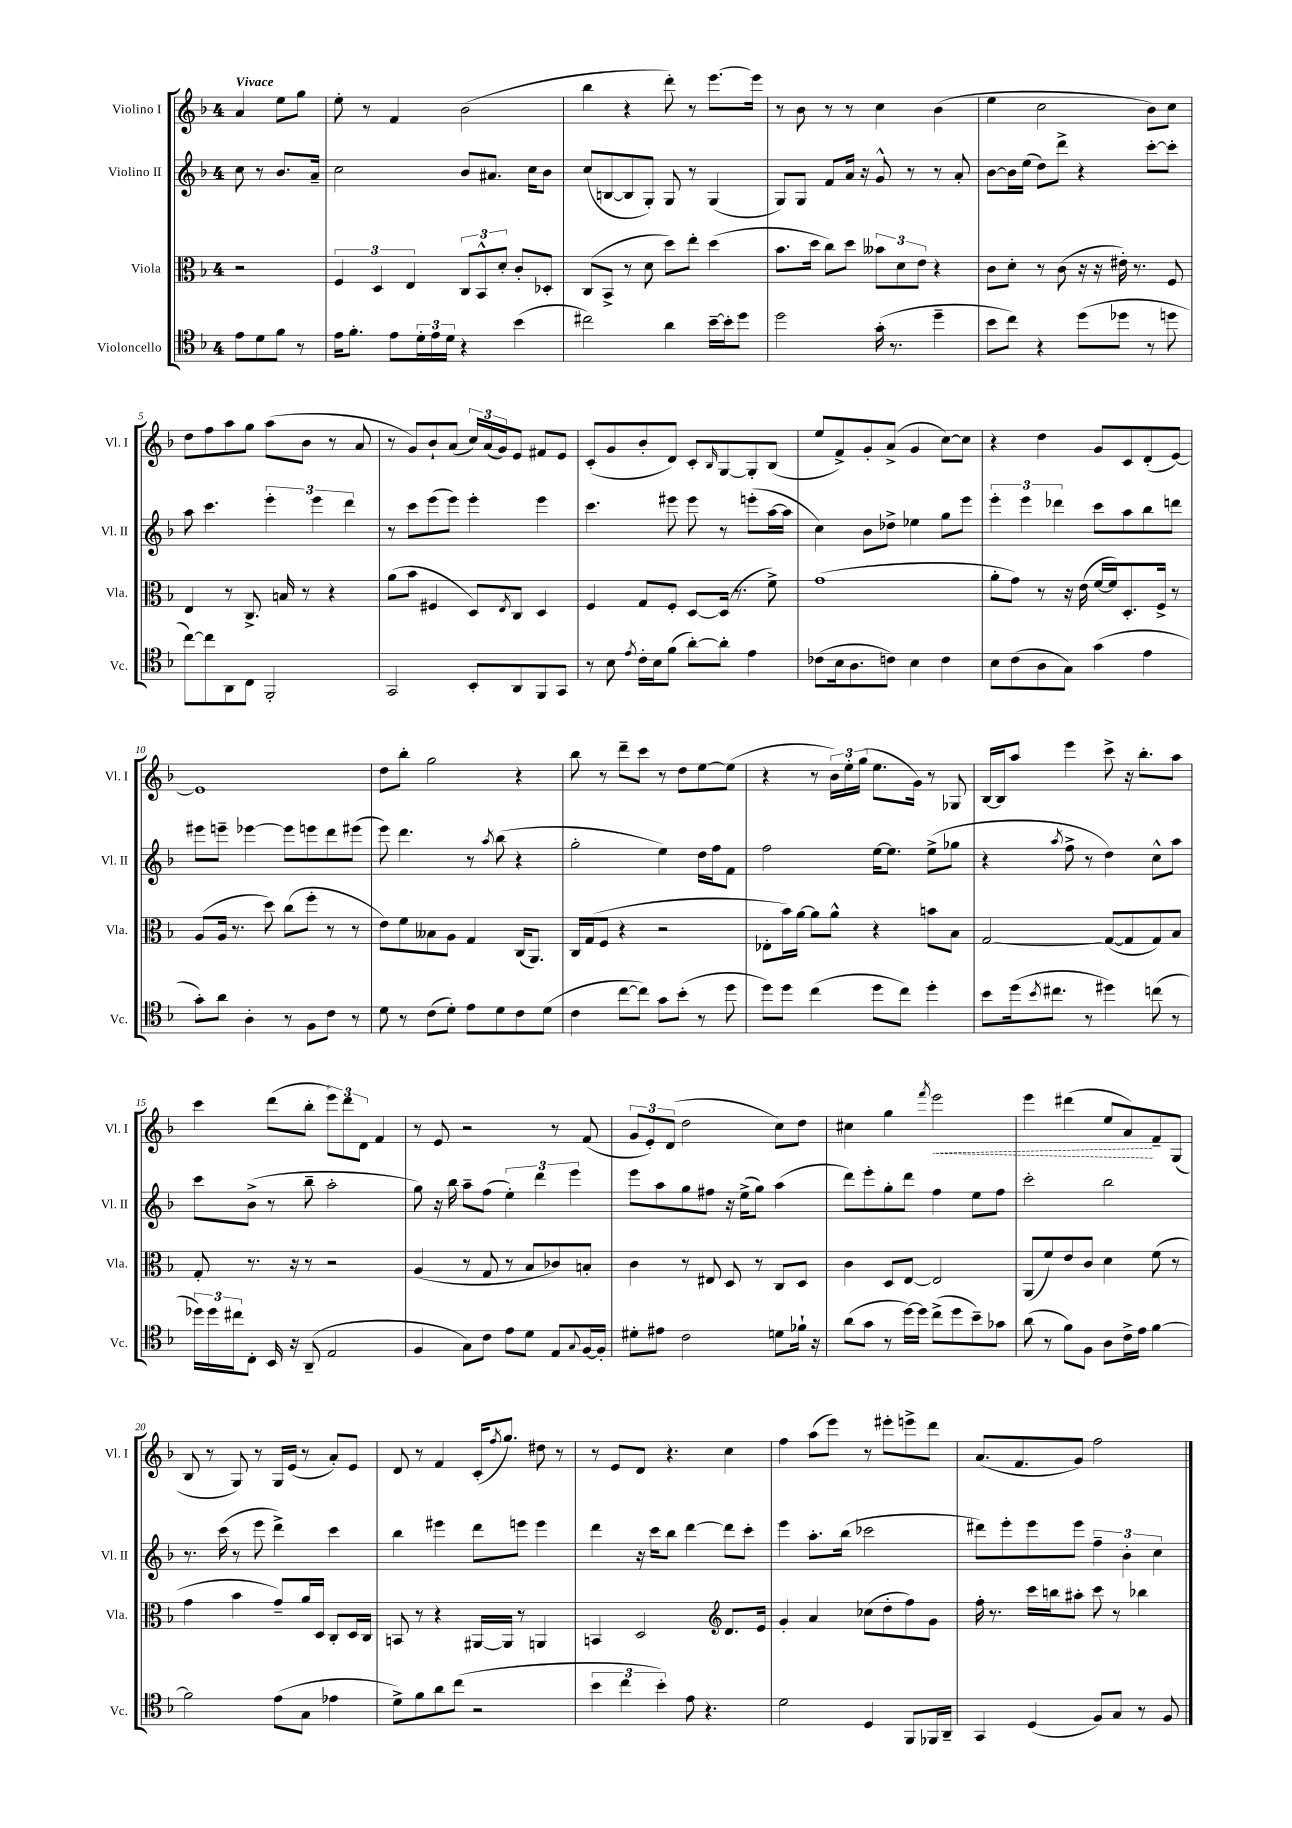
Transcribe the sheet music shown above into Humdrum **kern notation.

**kern	**kern	**kern	**kern
*staff4	*staff3	*staff2	*staff1
*clefC4	*clefC3	*clefG2	*clefG2
*k[b-]	*k[b-]	*k[b-]	*k[b-]
*M4/4	*M4/4	*M4/4	*M4/4
8e	2r	8cc	4a
8d	.	8r	.
8f	.	8.b-	8ee
8r	.	.	8gg
.	.	16a~	.
=	=	=	=
16e	6F	2cc	8ee'
8.f'	.	.	.
.	.	.	8r
.	6D	.	.
8e	.	.	4f
.	6E	.	.
24d'	.	.	.
24e	.	.	.
24d	.	.	.
4r	12C	8b-	(2b-
.	12BB-^^	.	.
.	.	8.a#	.
.	12d'	.	.
(4b-	8c'	.	.
.	.	16cc	.
.	8D-'	8b-	.
=	=	=	=
2cc#)	(8C	(8cc	4bb-
.	8BB-^	[8B	.
.	8r	8B]	4r
.	8d	8G')	.
4a	8dd)	8G	8ddd')
.	8ee'	8r	8r
[16b-~	(4dd	(4G	[8.eee
16b-']	.	.	.
8dd	.	.	.
.	.	.	16eee]
=	=	=	=
2dd	8.b-	8G)	8r
.	.	8G	8b-
.	16dd	.	.
.	8cc)	8f	8r
.	8dd	16a	8r
.	.	16r	.
(16g'	12b--	8g^^	4cc
8.r	.	.	.
.	12d	.	.
.	.	8r	.
.	12e	.	.
4dd~	4r	8r	(4b-
.	.	8a'	.
=	=	=	=
8b-	8c	[8b-	4ee
8cc)	8d'	16b-]	.
.	.	(16ee	.
4r	8r	8dd)	2cc
.	(8c	8ddd^	.
(8dd	16r	4r	.
.	16r	.	.
8dd-	16e#')	.	.
.	8.r	.	.
8r	.	[8ccc'	8b-)
8dd	8F	8ccc']	8cc
=	=	=	=
[8cc)	4E	8aa	8dd
8cc]	.	4.ccc	8ff
8AA	8r	.	8aa
8C	8.C^	.	8gg
2FF'	.	6eee'	(8aa
.	16B	.	.
.	8r	.	8b-
.	.	6eee	.
.	4r	.	8r
.	.	6ddd	.
.	.	.	8a
=	=	=	=
2GG	(8a	8r	8r
.	8b-	8ccc	8g)
.	4F#	(8eee	8b-`
.	.	8eee)	(8a
8BB-'	8D)	4eee'	24cc)
.	.	.	(24a
.	.	.	24g)
.	8qE	.	.
8AA	8C	.	8e
8FF	4D	4eee	8f#
8GG	.	.	8e
=	=	=	=
8r	4F	4.ccc	(8c'
8B-	.	.	8g
8qe	.	.	.
16c'	8G	.	8b-'
16B-	.	.	.
(8f	8F'	8eee#	8d)
[8a')	[8D	8eee#	8c'
.	.	.	16qqB-
8a']	(16D]	8r	[8G
.	8.r	.	.
4e	.	(8eee'	8G']
.	8f^)	[16aa	(8B-
.	.	16aa]	.
=	=	=	=
(8c-	(1g	4cc)	8ee
16B-	.	.	8f^)
8.A	.	.	.
.	.	8b-	8g'
8c)	.	8dd-^	(8a^
4B-	.	4ee-	4g
4c	.	8gg	[8cc)
.	.	8eee	8cc]
=	=	=	=
8B-	8a'	6eee'	4r
(8c	8g)	.	.
.	.	6eee	.
8A	8r	.	4dd
.	.	6ddd-	.
8G)	16r	.	.
.	(16e	.	.
(4g	[16f	8ccc	8g
.	16f])	.	.
.	8.D'	8aa	8c
4e	.	8bb-	(8d'
.	16F^	.	.
.	8r	8ddd	[8e)
=	=	=	=
8g')	(8A	8eee#	1e]
8a	16A	8eee~	.
.	8.r	.	.
4A'	.	[4eee-	.
.	8dd)	.	.
8r	(8cc	8eee-]	.
8F	8ff'	8eee	.
8c	8r	8ddd	.
8r	8r	(8eee#	.
=	=	=	=
8d	8e)	8eee)	8dd
8r	8f	4.ddd	8bb-'
(8c	8B--	.	2gg
8d')	8A	.	.
8e	4G	8r	.
.	.	8qaa	.
8d	.	(8bb-	.
8c	(16C	4r	4r
.	8.AA)	.	.
(8d	.	.	.
=	=	=	=
4c	16C	2gg'	8bb-
.	(16G	.	.
.	8F	.	8r
[8cc	4r	.	8ddd~
8cc])	.	.	8ccc
8g	2r	4ee)	8r
(8b-'	.	.	8dd
8r	.	16dd	[8ee
.	.	16ff	.
8dd	.	8f	(8ee]
=	=	=	=
8dd)	8E-'	2ff	4r
8dd	16b-)	.	.
.	[16a	.	.
(4cc	8a]	.	8r
.	8a^^	.	24b-)
.	.	.	24ee'
.	.	.	(24gg
8dd	4r	[16ee	8.ee
.	.	8.ee]	.
8cc)	.	.	.
.	.	.	16g)
4dd'	8b	(8ee^	8r
.	8B-	8gg-	8G-
=	=	=	=
8b-	[2G	4r	[16B-
.	.	.	16B-]
(16dd	.	.	8aa
8qb-	.	.	.
8.cc#	.	.	.
.	.	8qaa	.
.	.	8ff^	4eee
8r	.	8r	.
4dd#)	(8G_	4dd)	8ccc^
.	8G]	.	16r
.	.	.	8.bb-'
(8cc	8G)	8cc^^	.
8r	8B-	8aa	8aa
=	=	=	=
24dd-)	8G'	8ccc	4ccc
24dd-	.	.	.
24cc#	.	.	.
8C'	8.r	(8b-^	.
16BB-	.	8r	(8ddd
16r	16r	.	.
(8AA~	8r	8bb-~	8bb-'
2E	2r	2aa'	12eee)
.	.	.	12ddd
.	.	.	12d
.	.	.	4f
=	=	=	=
4F	(4A	8gg)	8r
.	.	16r	8e
.	.	16bb-	.
8G)	8r	8aa~	2r
8c	8G	(8ff	.
8e	8r	6ee')	.
8d	8B-	.	.
.	.	6ddd	.
8E	8c-)	.	8r
.	.	6eee	.
8qqG	.	.	.
[16F	8B'	.	(8f
16F']	.	.	.
=	=	=	=
8d#'	4c	8eee	12g
.	.	.	12e')
8e#	.	8aa	.
.	.	.	(12d
2c	8r	8gg	2dd
.	8E#	8ff#	.
.	8D	16r	.
.	.	(16ee^	.
.	8r	8gg)	.
8d	8C	(4aa	8cc)
16f-`	8D	.	8dd
16r	.	.	.
=	=	=	=
(8a	4c	8ddd)	4cc#
8g	.	8eee'	.
8r	8D	8gg'	4gg
[16dd)	[8E	8ddd	.
16dd]	.	.	.
.	.	.	8qfff
(8cc^	2E]	4ff	2eee
8dd	.	.	.
8b-~)	.	8ee	.
8g-	.	8ff	.
=	=	=	=
(8a	(8AA	2ccc'	4eee
8r	8f)	.	.
8f)	8e	.	(4ddd#
8F	8c	.	.
8A	4d	2bb-	8ee
16c^	.	.	8a)
16e	.	.	.
[4f	(8f	.	8f~
.	8r	.	(8G
=	=	=	=
2f]	4g	8.r	8B-
.	.	.	8r
.	.	(16ccc	.
.	4b-	8r	8G)
.	.	8eee	8r
(8e	8g~)	4ddd^)	16G
.	.	.	(16e
8G	16a	.	8r
.	16D	.	.
4e-	8C'	4ccc	8a')
.	16D	.	8e
.	16C	.	.
=	=	=	=
8d^)	8BB	4bb-	8d
8f	8r	.	8r
8a	4r	4eee#	4f
(8cc	.	.	.
2r	[16AA#	8ddd	(16c'
.	.	.	8qff
.	16AA#]	.	8.gg)
.	8r	8eee	.
.	4AA	4eee	8dd#
.	.	.	8r
=	=	=	=
6b-	4BB	4ddd	8r
.	.	.	8e
6cc	.	.	.
.	2D	16r	8d
.	.	16ccc	.
6b-')	.	.	.
.	.	8bb-	4.r
8e	.	[4ddd	.
4.r	.	.	.
*	*clefG2	*	*
.	8.d	8ddd]	4cc
.	.	8ccc'	.
.	16e	.	.
=	=	=	=
2d	4g'	4eee	4ff
.	4a	8.aa'	(8aa
.	.	.	8eee)
.	.	(16bb-	.
4D	(8cc-	2ccc-	8r
.	8dd'	.	8eee#'
8FF	8ff)	.	8eee^
16FF-	8g	.	8ddd
16AA~	.	.	.
=	=	=	=
4GG	16ff'	8ddd#)	(8.a
.	8.r	.	.
.	.	8eee'	.
.	.	.	8.f
(4D	16ccc	8eee	.
.	16bb	.	.
.	8aa#'	8eee	8g)
8F)	8ccc	6ff~	2ff
8G	8r	.	.
.	.	6b-'	.
8r	4bb-	.	.
.	.	6cc	.
8F	.	.	.
==	==	==	==
*-	*-	*-	*-
